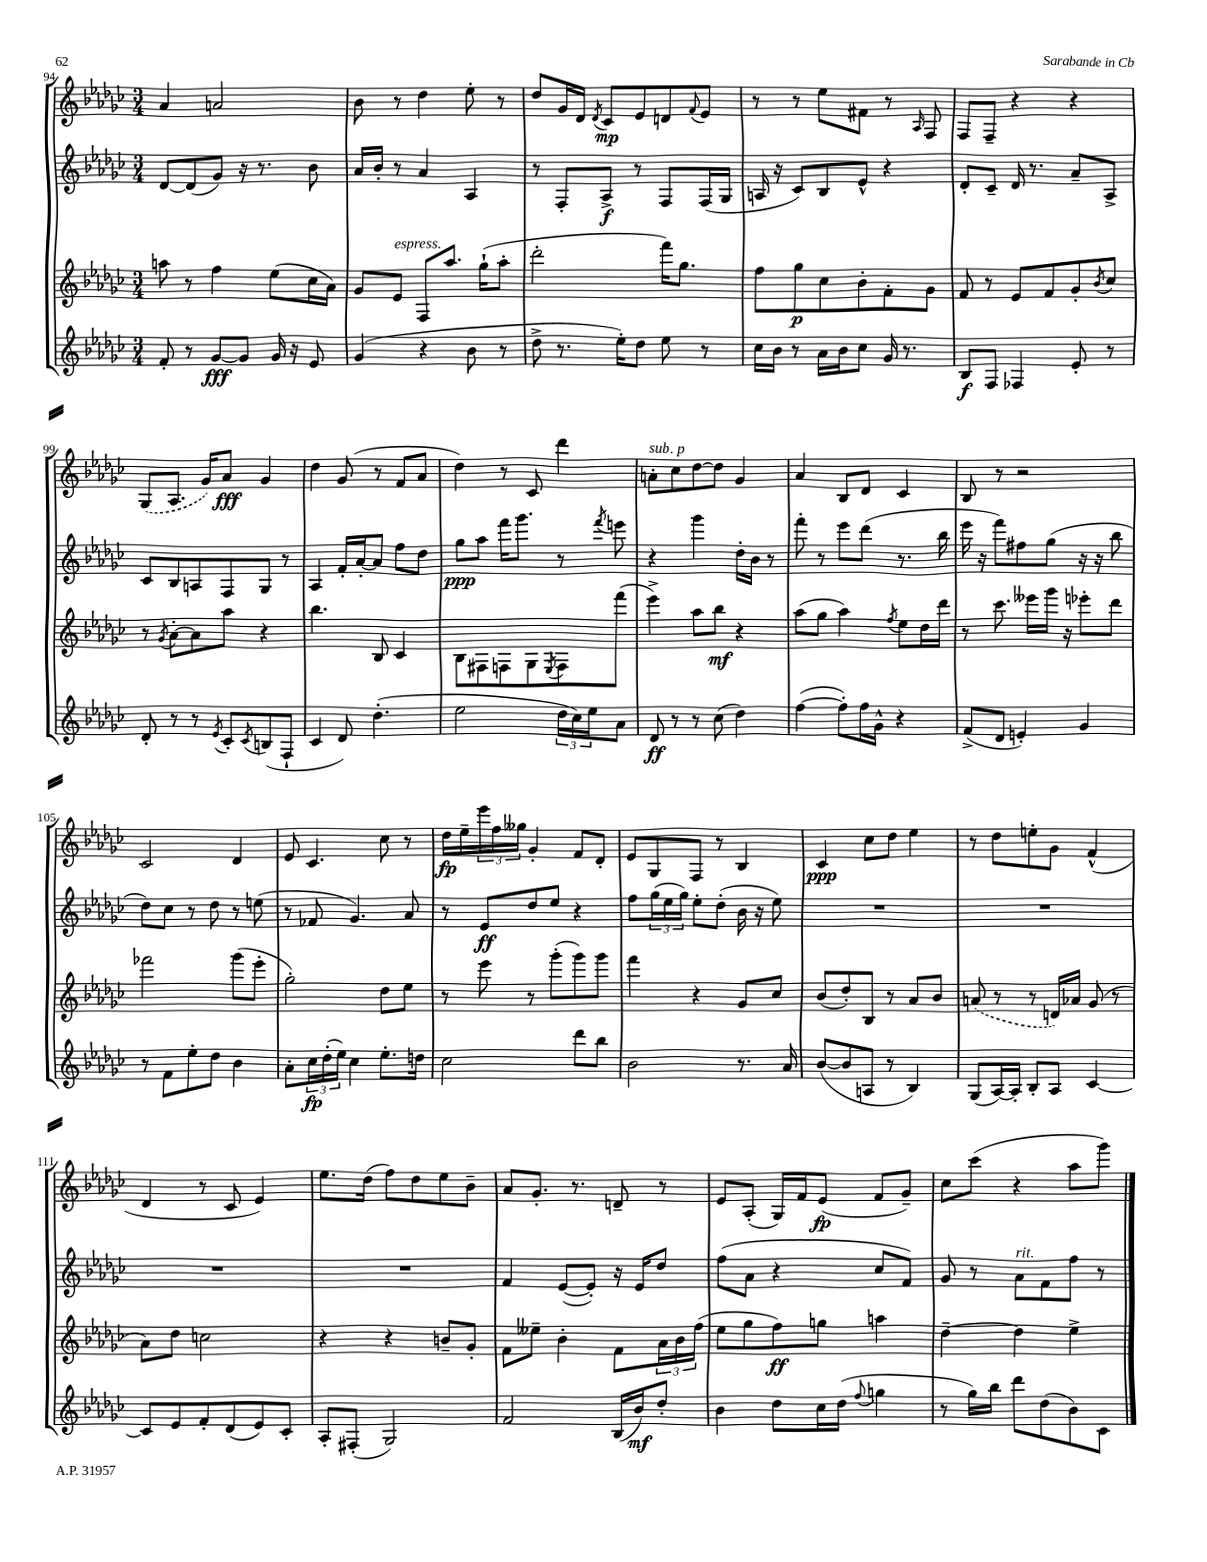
<<
\new StaffGroup <<
\new Staff = "s0" {
    \clef treble \key ges \major \numericTimeSignature \time 3/4
    aes'4 a'2 |
    bes'8 r8 des''4 ees''8-. r8 |
    des''8 ges'16 des'16 \acciaccatura { des'8 } ces'8\mp ees'8 d'8 \appoggiatura { f'8 } ees'8 |
    r8 r8 ees''8 fis'8 r8 \grace { aes16 } f8 |
    f8 f8-- r4 r4 |
    \once \slurDashed ges8( aes8. ges'16) aes'8\fff ges'4 |
    des''4 ges'8( r8 f'8 aes'8 |
    des''4) r8 ces'8 des'''4 |
    a'8-.^\markup { \italic "sub. p" } ces''8 des''8~ des''8 ges'4 |
    aes'4 bes8 des'8 ces'4 |
    bes8 r8 r2 |
    ces'2 des'4 |
    ees'8 ces'4. ces''8 r8 |
    des''16\fp ees''16-- \tuplet 3/2 { ees'''16 f''16 geses''16 } ges'4-. f'8 des'8-. |
    ees'8 ges8 f8 r8 bes4 |
    ces'4\ppp ces''8 des''8 ees''4 |
    r8 des''8 e''8-. ges'8 f'4-^( |
    des'4 r8 ces'8 ees'4) |
    ees''8. des''16( f''8) des''8 ees''8 bes'8-- |
    aes'8 ges'8.-. r8. d'8-- r8 |
    ees'8 aes8-.( ges16) f'16 ees'8\fp( f'8 ges'8--) |
    ces''8 ces'''8( r4 aes''8 ges'''8) \bar "|." |
}
\new Staff = "s1" {
    \clef treble \key ges \major \numericTimeSignature \time 3/4
    des'8~ des'8( ges'8) r16 r8. bes'8 |
    aes'16 bes'16-. r8 aes'4 aes4 |
    r8 f8-. aes8->\f r8 f8 f16( ges16 |
    a16 r16 ces'8) bes8 ees'8-^ r4 |
    des'8-. ces'8-- des'16 r8. aes'8-- aes8-> |
    ces'8 bes8 a8 f8 ges8 r8 |
    aes4 f'16-. aes'16~-. aes'8 f''8 des''8 |
    ges''8\ppp aes''8 f'''16 ges'''8. r8 \acciaccatura { f'''8 } e'''8 |
    r4 ges'''4 des''16-. bes'16 r8 |
    f'''8-. r8 ees'''8 des'''8( r8. bes''16 |
    ees'''16 r16 f'''8) fis''8 ges''8( r16 r16 bes''8 |
    des''8) ces''8 r8 des''8 r8 e''8( |
    r8 fes'8 ges'4.) aes'8 |
    r8 ees'8\ff des''8 ees''8 r4 |
    f''8 \tuplet 3/2 { ges''16( ees''16 ges''16) } ees''8-. des''8-.( bes'16 r16 ees''8) |
    R2. |
    R2. |
    R2. |
    R2. |
    f'4 ees'8~( ees'8-.) r16 ees'16 des''8 |
    f''8( aes'8 r4 ces''8 f'8) |
    ges'8 r8 aes'8^\markup { \italic "rit." } f'8 f''8 r8 \bar "|." |
}
\new Staff = "s2" {
    \clef treble \key ges \major \numericTimeSignature \time 3/4
    a''8 r8 f''4 ees''8( ces''16 aes'16) |
    ges'8 ees'8^\markup { \italic "espress." } f8 aes''8. ges''16-!( aes''8-. |
    des'''2-. f'''16) ges''8. |
    f''8 ges''8\p ces''8 bes'8-. f'8-. ges'8 |
    f'8 r8 ees'8 f'8 ges'8-. \acciaccatura { bes'8 } ces''8 |
    r8 \acciaccatura { ges'8 } aes'8~-. aes'8 aes''8 r4 |
    bes''4. bes8 ces'4 |
    bes8 fis8 f8 ges8 \acciaccatura { ees8 } f8 f'''8( |
    ees'''4->) aes''8 bes''8\mf r4 |
    aes''8( ges''8 aes''4) \acciaccatura { f''8 } ees''8 des''16 des'''16 |
    r8 ces'''8. eeses'''16 ges'''16 r16 ees'''8-. des'''8 |
    fes'''2 ges'''8( ees'''8-. |
    ges''2-.) des''8 ees''8 |
    r8 ees'''8 r8 ges'''8-.( ges'''8) ges'''8 |
    f'''4 r4 ges'8 ces''8 |
    bes'8( des''8-.) bes8 r8 aes'8 bes'8 |
    \once \slurDashed a'8( r8 r8 d'16) aes'16 ges'8( r8 |
    aes'8) des''8 c''2 |
    r4 r4 b'8-- ges'8-. |
    f'8 eeses''8-- bes'4-. f'8 \tuplet 3/2 { aes'16 bes'16 f''16( } |
    ees''8 ges''8 f''8\ff) g''8 a''4 |
    des''4~-- des''4 ees''4-> \bar "|." |
}
\new Staff = "s3" {
    \clef treble \key ges \major \numericTimeSignature \time 3/4
    f'8-. r8 ges'8~\fff ges'8 ges'16 r16 ees'8 |
    ges'4( r4 bes'8 r8 |
    des''8-> r8. ees''16-.) des''8 ees''8 r8 |
    ces''16 bes'16 r8 aes'16 bes'16 ces''8 ges'16 r8. |
    bes8\f f8 fes4 ees'8-. r8 |
    des'8-. r8 r8 \acciaccatura { ees'8 } ces'8-. \acciaccatura { ces'8 } b8( f8-! |
    ces'4 des'8) des''4.-.( |
    ees''2 \tuplet 3/2 { des''16 ces''16) ees''16 } aes'8 |
    des'8\ff r8 r8 ces''8( des''4) |
    f''4~( f''8-.) f''16 ges'16-^ r4 |
    f'8->( des'8 e'4-.) ges'4 |
    r8 f'8 ees''8-. des''8 bes'4 |
    aes'8-. \tuplet 3/2 { ces''16\fp des''16-.( ees''16) } ces''4 ees''8.-. d''16 |
    ces''2 des'''8 bes''8 |
    bes'2 r8. aes'16 |
    bes'8~( bes'8 a8 r8 bes4) |
    ges8( aes16~) aes16-. bes8-. aes8 ces'4~ |
    ces'8 ees'8 f'8-. des'8( ees'8) ces'8-. |
    aes8-. fis8-.( ges2) |
    f'2 bes16( bes'16\mf) des''8-. |
    bes'4 des''8 ces''16 des''16( \appoggiatura { f''8 } g''4 |
    r8 ges''16) bes''16 des'''8 des''8( bes'8) ces'8 \bar "|." |
}
>>
>>
\layout { \context { \Score currentBarNumber = #94 } }
